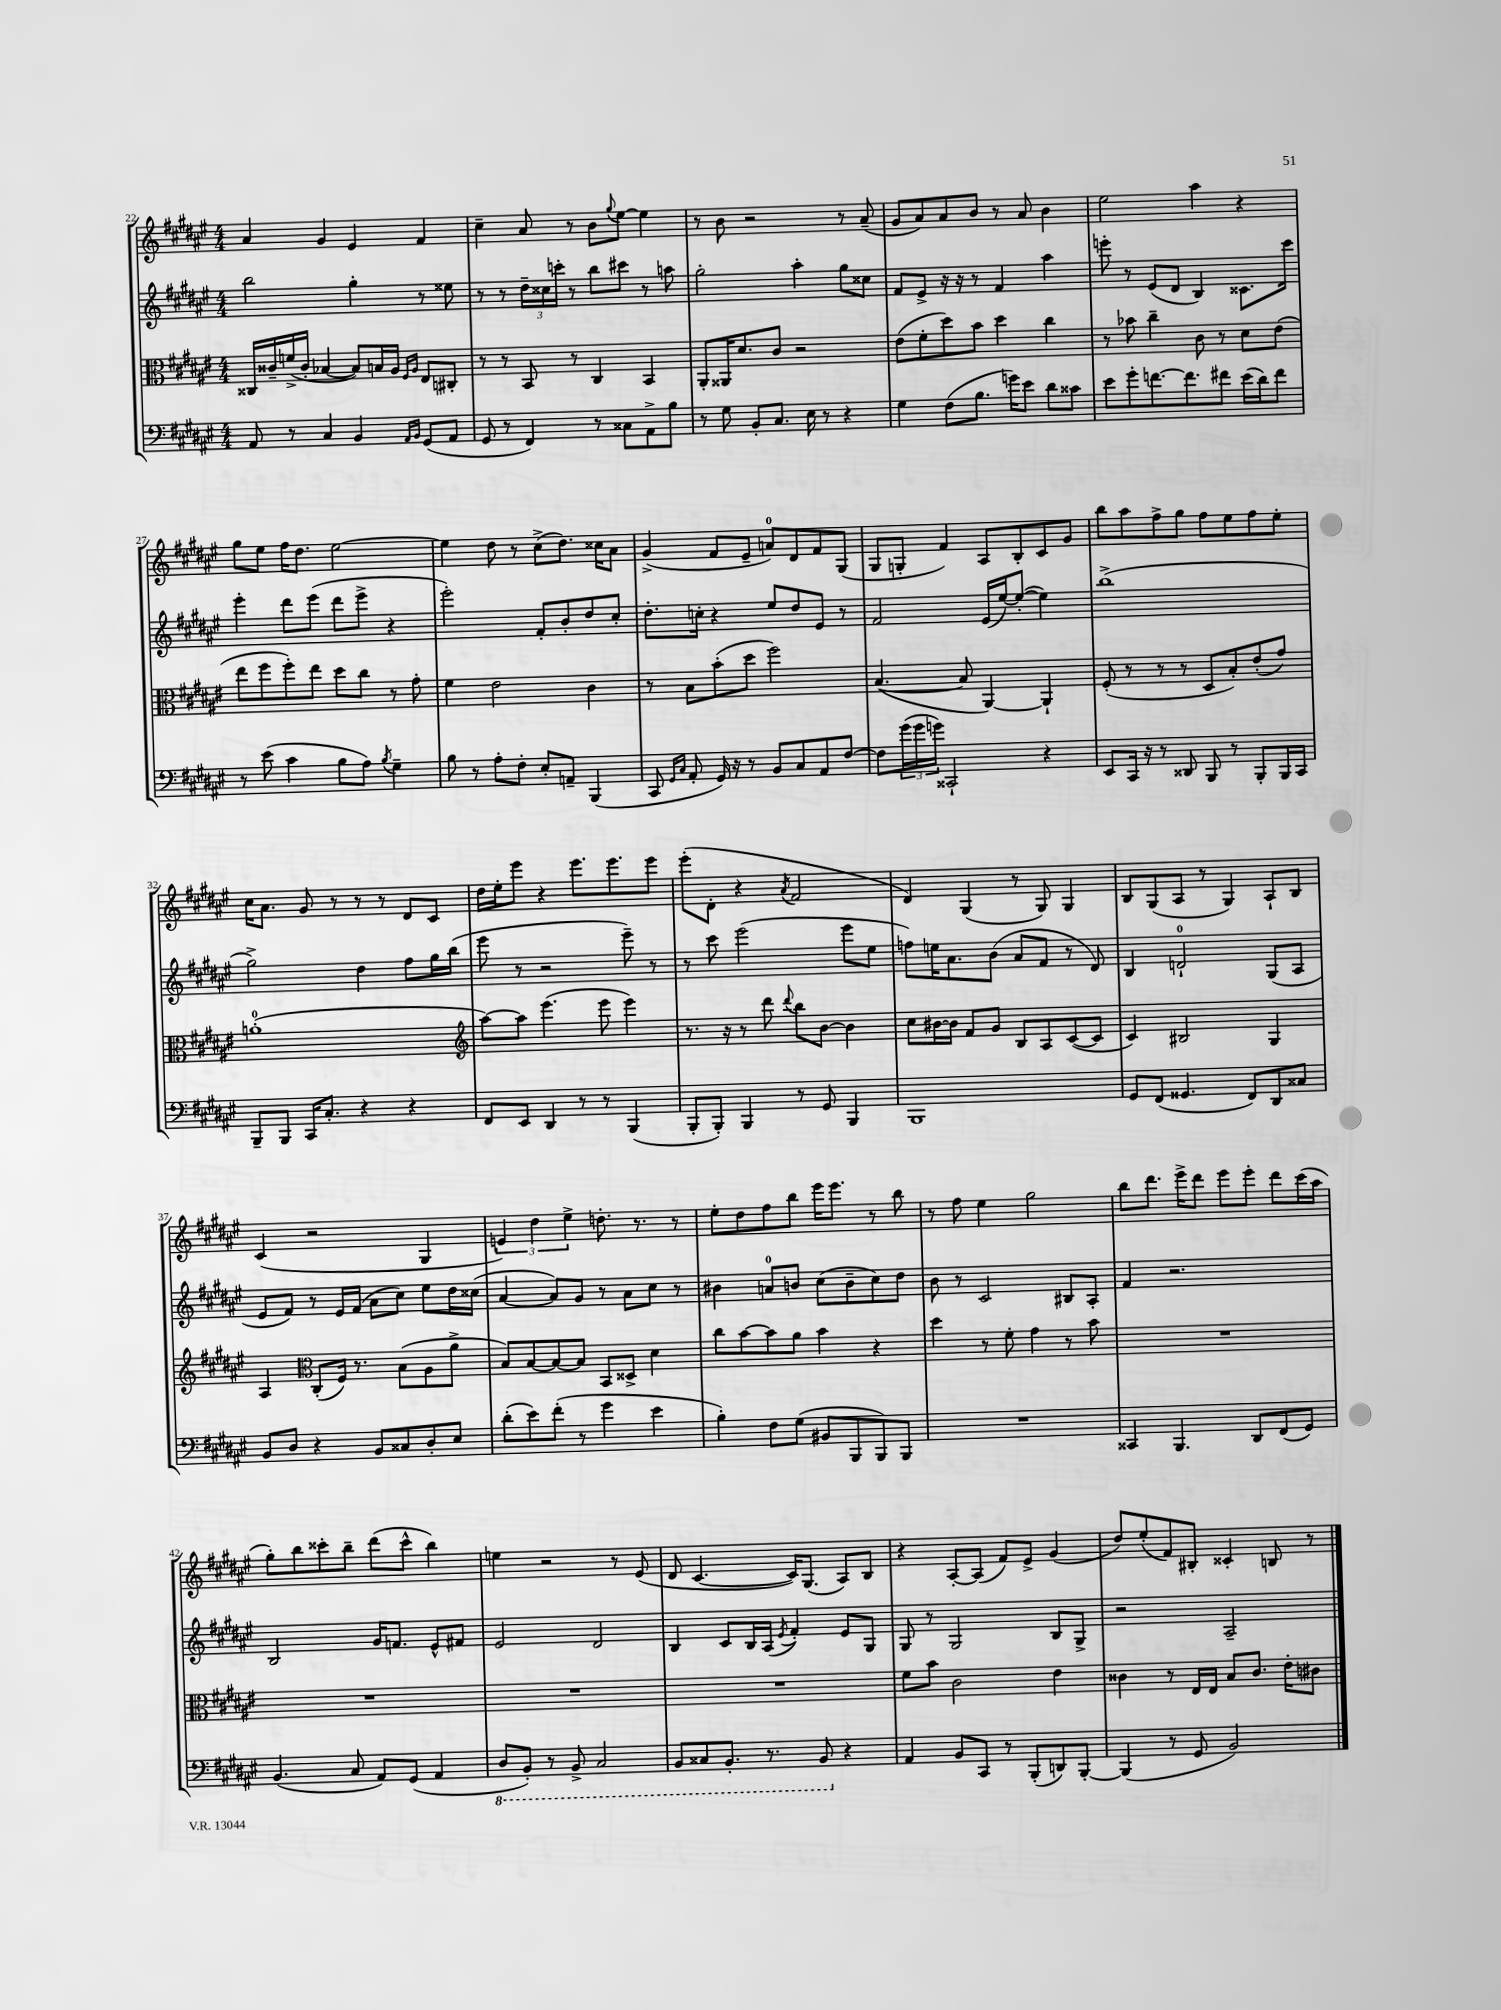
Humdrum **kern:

**kern	**kern	**kern	**kern
*staff4	*staff3	*staff2	*staff1
*clefF4	*clefC3	*clefG2	*clefG2
*k[f#c#g#d#a#e#]	*k[f#c#g#d#a#e#]	*k[f#c#g#d#a#e#]	*k[f#c#g#d#a#e#]
*M4/4	*M4/4	*M4/4	*M4/4
8AA#	16C##	2bb	4a#
.	16c##~	.	.
8r	(16f^	.	.
.	16c##'	.	.
4C#	[4B-	.	4g#
4BB	8B-])	4gg#'	4e#
.	16B	.	.
.	16A#	.	.
16qqAA#	16qqF#	.	.
16qqBB	16qqA#	.	.
(8GG#	8E#	8r	4f#
8AA#	8C#'	8ee##	.
=	=	=	=
8GG#	8r	8r	4cc#~
8r	8r	8r	.
4FF#)	8BB	24dd#~	8a#
.	.	24cc##	.
.	.	24ccc'	.
.	8r	8r	8r
8r	4C#	8bb	8b
.	.	.	8qqgg#
8C##	.	8ccc#	[8ee#
8AA#^	4BB	8r	4ee#]
8B	.	8aa	.
=	=	=	=
8r	8AA#'	2gg#'	8r
8G#	16AA##	.	8b
.	8.d#	.	.
8BB'	.	.	2r
8.C#	8c#	.	.
.	2r	4aa#'	.
16E#	.	.	.
8r	.	.	.
4r	.	8gg#	8r
.	.	8cc##	(8a#~
=	=	=	=
4G#	(8e#	8f#	8g#
.	8f#'	8e#^	8a#)
(8F#	8dd#)	16r	8a#
.	.	16r	.
8.B	8b	8r	8b
.	4dd#	4f#	8r
16g)	.	.	.
8e#	.	.	8a#
8d#	4cc#	4aa#	4b
8c##	.	.	.
=	=	=	=
8e#	8r	8eee'	2ee#
8g#'	8b-	8r	.
[8.f	4cc#~	(8e#	.
.	.	8d#	.
8.f]	.	.	.
.	8c#	4B)	4aa#
8f#	8r	.	.
(16e#	8d#	8.c##	4r
16d#)	.	.	.
8f#	(8e#	.	.
.	.	16ccc#	.
=	=	=	=
8r	8ee#	4eee#'	8gg#
(8e#	8ff#	.	8ee#
4c#	8ff#')	8ddd#	16ff#
.	.	.	8.dd#
.	8ee#	(8eee#	.
8B	8dd#	8ddd#	[2ee#
8A#)	8cc#	8eee#^	.
8qB	.	.	.
4G#~	8r	4r	.
.	8g#'	.	.
=	=	=	=
8B	4f#	2eee#')	4ee#]
8r	.	.	.
8A#'	2e#	.	8dd#
8F#'	.	.	8r
8E#'	.	8f#'	(8cc#^
8AA~	.	8b'	8.dd#)
(4BBB	4c#	8dd#	.
.	.	.	16cc##
.	.	8cc#'	8a#
=	=	=	=
8CC#	8r	8.dd#'	(4g#^
16qqGG#	.	.	.
16qqC#	.	.	.
8AA#'	8B	.	.
.	.	16cc'	.
16GG#)	(8b'	4r	8f#
16r	.	.	.
8r	8dd#	.	8e#~
8BB	2ff#)	8ee#	8a)
8C#	.	8dd#	8d#
8AA#	.	8e#	8f#
[8F#	.	8r	(8G#
=	=	=	=
8F#]	([4.B	2f#	8G#
(24g#	.	.	8G'
24g#	.	.	.
24g)	.	.	.
2CC##`	.	.	4f#)
.	8B]	.	.
.	[4AA#)	(16e#	8A#
.	.	[16ee#)	.
.	.	(8ee#'_	8B'
4r	4AA#`]	4ee#])	8c#
.	.	.	8g#
=	=	=	=
8EE#	(8F#'	(1bb^	8bb
16CC#	8r	.	8aa#
16r	.	.	.
8r	8r	.	8ff#^
8DD##	8r	.	8gg#
8BBB	8D#	.	8ff#
8r	8B')	.	8ee#
8BBB'	(8e#'	.	8ff#
16BBB	8g#)	.	8ee#'
16CC#	.	.	.
=	=	=	=
8BBB~	(1a'	2gg#^)	16cc#
.	.	.	8.a#
8BBB	.	.	.
16CC#	.	.	8g#
8.C#'	.	.	.
.	.	.	8r
4r	.	4dd#	8r
.	.	.	8r
4r	.	8ff#	8d#
.	.	16gg#	8c#
.	.	(16bb	.
=	=	=	=
*	*clefG2	*	*
8FF#	[8aa#)	8eee#	16dd#
.	.	.	16ee#'
8EE#	8aa#]	8r	8eee#
4DD#	(4.eee#	2r	4r
8r	.	.	8.eee#
8r	8eee#	.	.
.	.	.	8.eee#
(4BBB	4eee#)	8eee#~)	.
.	.	8r	8eee#
=	=	=	=
8BBB'	8.r	8r	(8eee#'
8BBB')	.	8ccc#	8d#'
.	16r	.	.
4BBB	8r	(2eee#	4r
.	8ddd#	.	.
.	8qqddd#	.	8qa#
8r	8bb	.	2f#
8GG#	[8b	.	.
4BBB	4b]	8eee#	.
.	.	8ee#	.
=	=	=	=
1BBB	8cc#	8ff)	4d#)
.	[16b#	16ee	.
.	16b#]	8.a#	.
.	8f#	.	(4G#
.	8g#	(8b	.
.	8B	8a#	8r
.	8A#	8f#	8G#)
.	([8c#	8r	4G#
.	8c#]	8d#)	.
=	=	=	=
8GG#	4c#)	4B	8B
(8FF#	.	.	(8G#
4.GG##	2B#	2d`	8A#
.	.	.	8r
.	.	.	4G#)
8FF#)	.	.	.
8DD#	4G#	(8G#	8A#`
8C##	.	8A#	8B
=	=	=	=
8BB	4A#	8e#	(4c#
8D#	.	8f#)	.
*	*clefC3	*	*
4r	(8C#'	8r	2r
.	16F#)	16e#	.
.	8.r	(16f#	.
8BB	.	8a#	.
8C##	(8B	8cc#)	.
8D#'	8A#	8ee#	4G#
8E#	8a#^	16dd#	.
.	.	(16cc##	.
=	=	=	=
(8d#'	8B)	[4a#	6e)
8e#)	[8B	.	.
.	.	.	6dd#
(8f#'	8B_	8a#])	.
.	.	.	6ee#^
8r	8B]	8g#	.
4g#	8BB	8r	8.dd'
.	8D##^	8a#	.
.	.	.	8.r
4e#	4d#	8cc#	.
.	.	8r	8r
=	=	=	=
4B')	8cc#	4b#	8ee#'
.	[8b	.	8dd#
8F#	8b]	8a	8ff#
(8G#	8a#	8b	8bb
8BB#	4b	(8cc#	16eee#
.	.	.	8.eee#
8BBB	.	8b~	.
8BBB)	4r	8cc#)	8r
8BBB	.	8dd#	8bb
=	=	=	=
1r	4dd#	8b	8r
.	.	8r	8ff#
.	8r	2c#	4ee#
.	8f#'	.	.
.	4g#	.	2gg#
.	8r	8B#	.
.	8b	8A#'	.
=	=	=	=
4CC##	1r	4f#	8bb
.	.	.	8.ddd#
4.BBB	.	2.r	.
.	.	.	16eee#^
.	.	.	8ddd#
.	.	.	8eee#
8DD#	.	.	8eee#'
(8FF#	.	.	8ddd#
8GG#)	.	.	(16ccc#
.	.	.	16aa#
=	=	=	=
(4.BB	1r	2B	8gg#')
.	.	.	8bb
.	.	.	8ccc##'
8C#	.	.	8bb~
8AA#)	.	16g#	(8ddd#
.	.	8.f	.
(8GG#	.	.	8ccc##^^
4AA#	.	8e#^^	4bb)
.	.	8f#	.
=	=	=	=
8DD#	1r	2e#	4ee
8BBB')	.	.	.
8r	.	.	2r
8BBB^	.	.	.
2CC#	.	2d#	.
.	.	.	8r
.	.	.	(8e#
=	=	=	=
8BBB	1r	4B	8d#
8CC##	.	.	[4.c#
8.BBB'	.	8c#	.
.	.	16B	.
8.r	.	(16A#	.
.	.	8qe#	.
.	.	4f#')	16c#])
.	.	.	(8.G#
8BBB	.	.	.
4r	.	8e#	8A#)
.	.	8G#	8B
=	=	=	=
4AA#	8f#	8G#	4r
.	8b	8r	.
8BB	2c#	2G#	[8A#'
8CC#	.	.	(8A#]
8r	.	.	8f#)
(8BBB'	.	.	8e#^
8DD)	4e#	8B	(4g#
[8BBB'	.	8G#^	.
=	=	=	=
(4BBB]	4c##	2r	8dd#)
.	.	.	(8ee#'
8r	8r	.	8f#)
8GG#	16E#	.	8B#'
.	16E#	.	.
2BB)	8B	2A#~	4c##'
.	8.c##	.	.
.	.	.	8B
.	16e#'	.	.
.	8c#	.	8r
==	==	==	==
*-	*-	*-	*-
